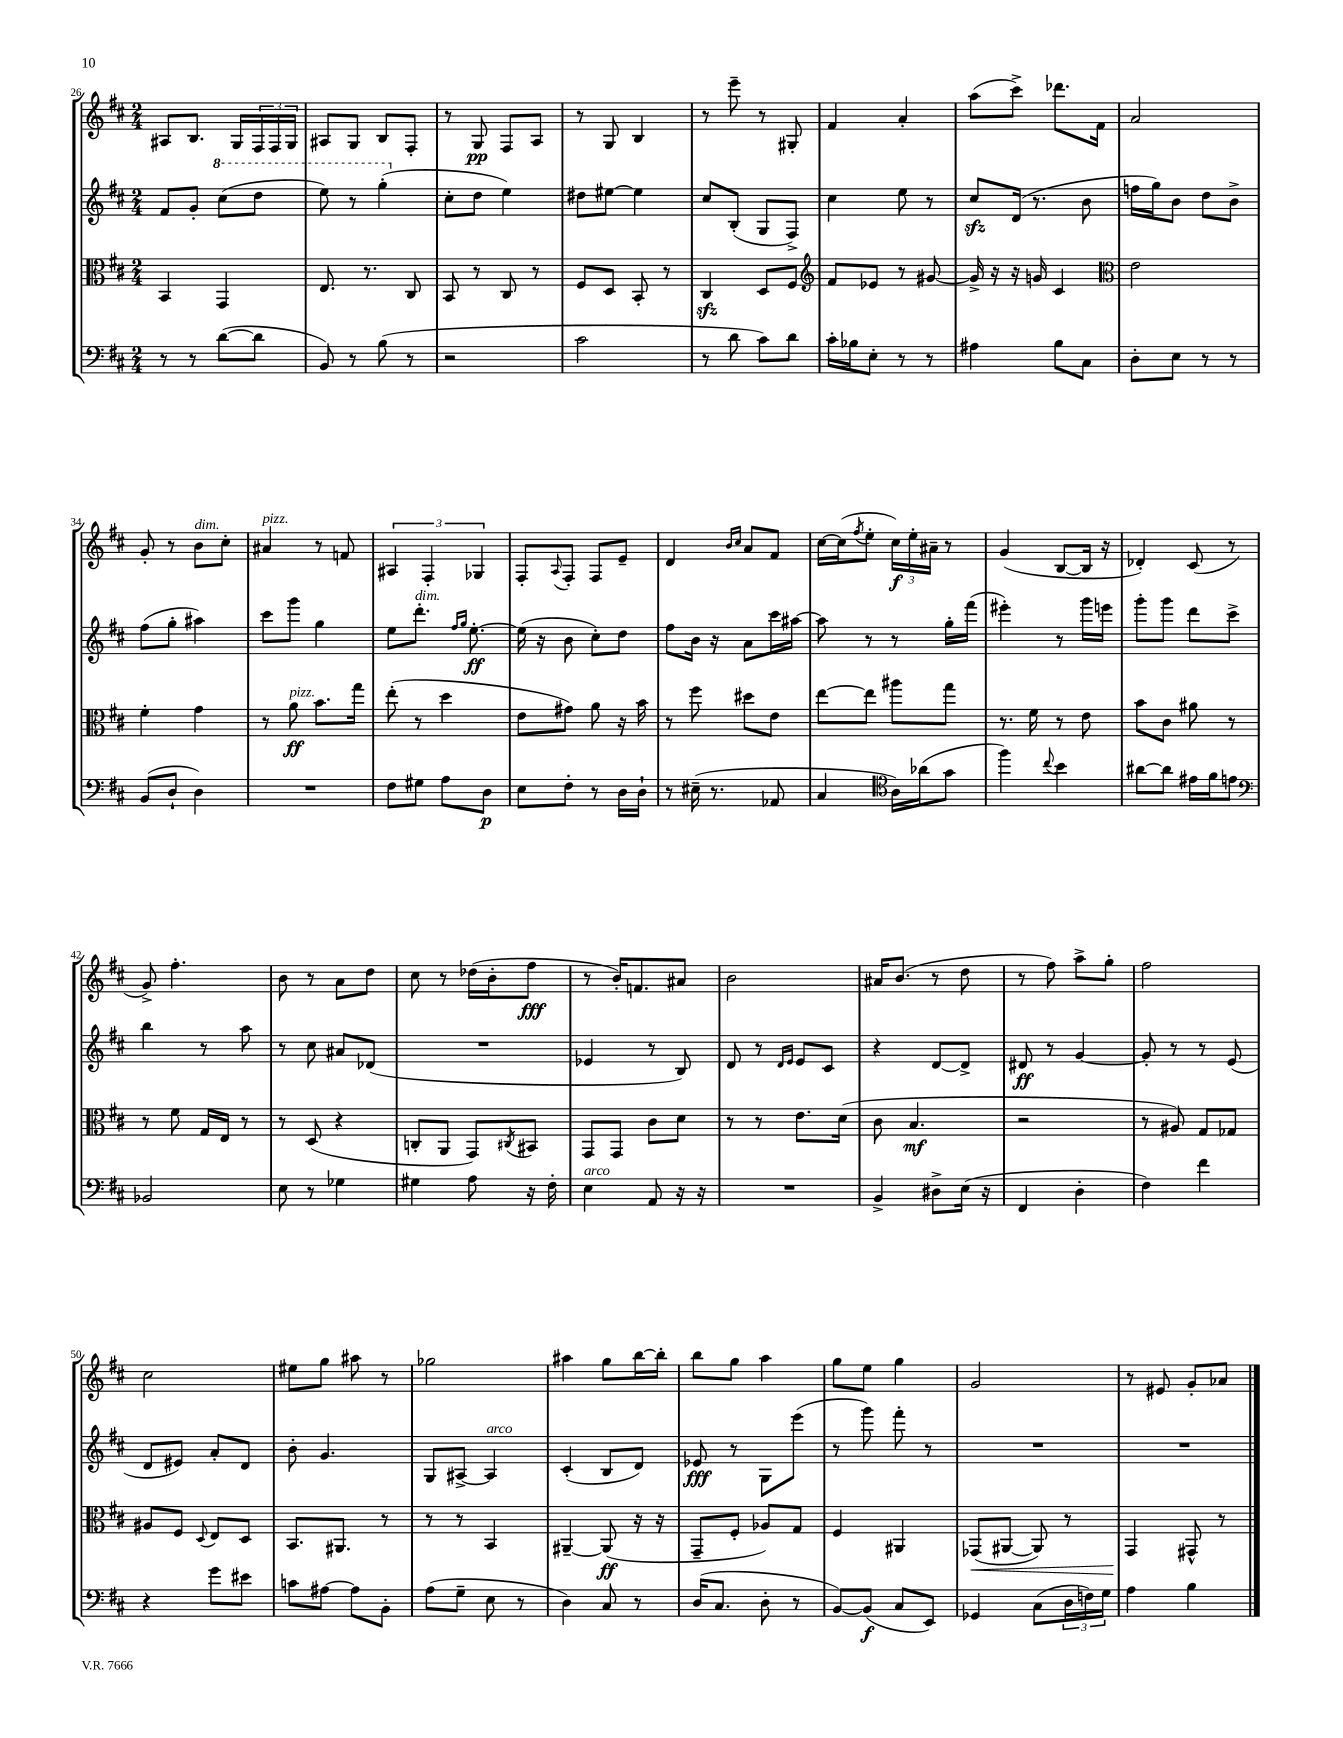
<<
\new StaffGroup <<
\new Staff = "s0" {
    \clef treble \key d \major \numericTimeSignature \time 2/4
    ais8 b8. g16 \tuplet 3/2 { fis16 fis16 g16 } |
    ais8 g8 b8 fis8-. |
    r8 g8\pp fis8 a8 |
    r8 g8 b4 |
    r8 e'''8-- r8 gis8-. |
    fis'4 a'4-. |
    a''8( cis'''8->) des'''8. fis'16 |
    a'2 |
    g'8-. r8 b'8^\markup { \italic "dim." } cis''8-. |
    ais'4^\markup { \italic "pizz." } r8 f'8 |
    \tuplet 3/2 { ais4 fis4-. ges4 } |
    fis8-. \appoggiatura { a8 } fis8-. fis8 e'8-- |
    d'4 \grace { b'16 cis''16 } a'8 fis'8 |
    cis''16~ cis''16( \acciaccatura { fis''8 } e''8-. \tuplet 3/2 { cis''16\f) e''16-. ais'16-- } r8 |
    g'4( b8~ b16 r16 |
    des'4-.) cis'8( r8 |
    g'8->) fis''4.-. |
    b'8 r8 a'8 d''8 |
    cis''8 r8 des''16( b'16-. fis''8\fff |
    r8 b'16-.) f'8. ais'8 |
    b'2 |
    ais'16 b'8.( r8 d''8 |
    r8 fis''8) a''8-> g''8-. |
    fis''2 |
    cis''2 |
    eis''8 g''8 ais''8 r8 |
    ges''2 |
    ais''4 g''8 b''16~ b''16-. |
    b''8 g''8 a''4 |
    g''8 e''8 g''4 |
    g'2 |
    r8 eis'8 g'8-. aes'8 \bar "|." |
}
\new Staff = "s1" {
    \clef treble \key d \major \numericTimeSignature \time 2/4
    fis'8 g'8-. \ottava #1 cis'''8( d'''8 |
    e'''8) r8 g'''4-.( \ottava #0 |
    cis''8-. d''8 e''4) |
    dis''8 eis''8~ eis''4 |
    cis''8 b8-.( g8 fis8->) |
    cis''4 e''8 r8 |
    cis''8\sfz d'16( r8. b'8 |
    f''16 g''16) b'8 d''8 b'8-> |
    fis''8( g''8-. ais''4) |
    cis'''8 g'''8 g''4 |
    e''8 d'''8.-.^\markup { \italic "dim." } \grace { fis''16 g''16 } e''8.~-.\ff |
    e''16( r16 b'8 cis''8-.) d''8 |
    fis''8 b'16 r16 a'8 cis'''16 ais''16~ |
    ais''8 r8 r8 g''16-. fis'''16( |
    eis'''4-.) r8 g'''16 e'''16 |
    g'''8-. g'''8 d'''8 cis'''8-> |
    b''4 r8 a''8 |
    r8 cis''8 ais'8 des'8( |
    R2 |
    ees'4 r8 b8) |
    d'8 r8 \grace { d'16 e'16 } e'8 cis'8 |
    r4 d'8~ d'8-> |
    dis'8\ff r8 g'4~ |
    g'8-. r8 r8 e'8( |
    d'8 eis'8) a'8-. d'8 |
    b'8-. g'4. |
    g8 ais8~-> ais4^\markup { \italic "arco" } |
    cis'4-.( b8 d'8) |
    ees'8\fff r8 g8 e'''8( |
    r8 g'''8) fis'''8-. r8 |
    R2 |
    R2 \bar "|." |
}
\new Staff = "s2" {
    \clef alto \key d \major \numericTimeSignature \time 2/4
    b,4 g,4 |
    e8. r8. cis8 |
    b,8 r8 cis8 r8 |
    fis8 d8 b,8-. r8 |
    cis4\sfz d8 fis8 |
    \clef treble fis'8 ees'8 r8 gis'8~ |
    gis'16-> r16 r16 g'16 cis'4 |
    \clef alto e'2 |
    fis'4-. g'4 |
    r8 a'8\ff^\markup { \italic "pizz." } b'8. g''16 |
    e''8-.( r8 d''4 |
    e'8 gis'8) a'8 r16 b'16 |
    r8 fis''8 dis''8 e'8 |
    e''8~ e''8 ais''8 g''8 |
    r8. fis'16 r8 e'8 |
    b'8 cis'8 ais'8 r8 |
    r8 fis'8 g16 e16 r8 |
    r8 d8( r4 |
    c8-. a,8 g,8) \acciaccatura { cis8 } bis,8 |
    g,8 g,8 cis'8 d'8 |
    r8 r8 e'8. d'16( |
    cis'8 b4.\mf |
    r2 |
    r8 ais8) g8 ges8 |
    ais8 fis8 \appoggiatura { d8 } e8 d8 |
    b,8. ais,8. r8 |
    r8 r8 b,4 |
    ais,4~-- ais,8\ff( r16 r16 |
    g,8-- fis8-. aes8) g8 |
    fis4 ais,4 |
    ges,8\<( ais,8~ ais,8) r8 |
    g,4\! gis,8-^ r8 \bar "|." |
}
\new Staff = "s3" {
    \clef bass \key d \major \numericTimeSignature \time 2/4
    r8 r8 d'8~( d'8 |
    b,8) r8 b8( r8 |
    r2 |
    cis'2 |
    r8 d'8 cis'8) d'8 |
    cis'16-. bes16 e8-. r8 r8 |
    ais4 b8 cis8 |
    d8-. e8 r8 r8 |
    b,8( d8-! d4) |
    R2 |
    fis8 gis8 a8 d8\p |
    e8 fis8-. r8 d16 d16-! |
    r8 eis16--( r8. aes,8 |
    cis4 \clef tenor a16) aes'16( g'8 |
    fis''4) \appoggiatura { cis''8 } b'4 |
    ais'8~ ais'8 eis'16 fis'16 e'8 |
    \clef bass bes,2 |
    e8 r8 ges4 |
    gis4 a8 r16 fis16-. |
    e4^\markup { \italic "arco" } a,8 r16 r16 |
    R2 |
    b,4-> dis8-> e16( r16 |
    fis,4 d4-. |
    fis4) fis'4 |
    r4 g'8 eis'8 |
    c'8 ais8~ ais8 b,8-. |
    a8( g8-- e8 r8 |
    d4) cis8 r8 |
    d16( cis8. d8-. r8 |
    b,8~) b,8\f( cis8 e,8) |
    ges,4 cis8( \tuplet 3/2 { d16 f16) g16 } |
    a4 b4 \bar "|." |
}
>>
>>
\layout { \context { \Score currentBarNumber = #26 } }
